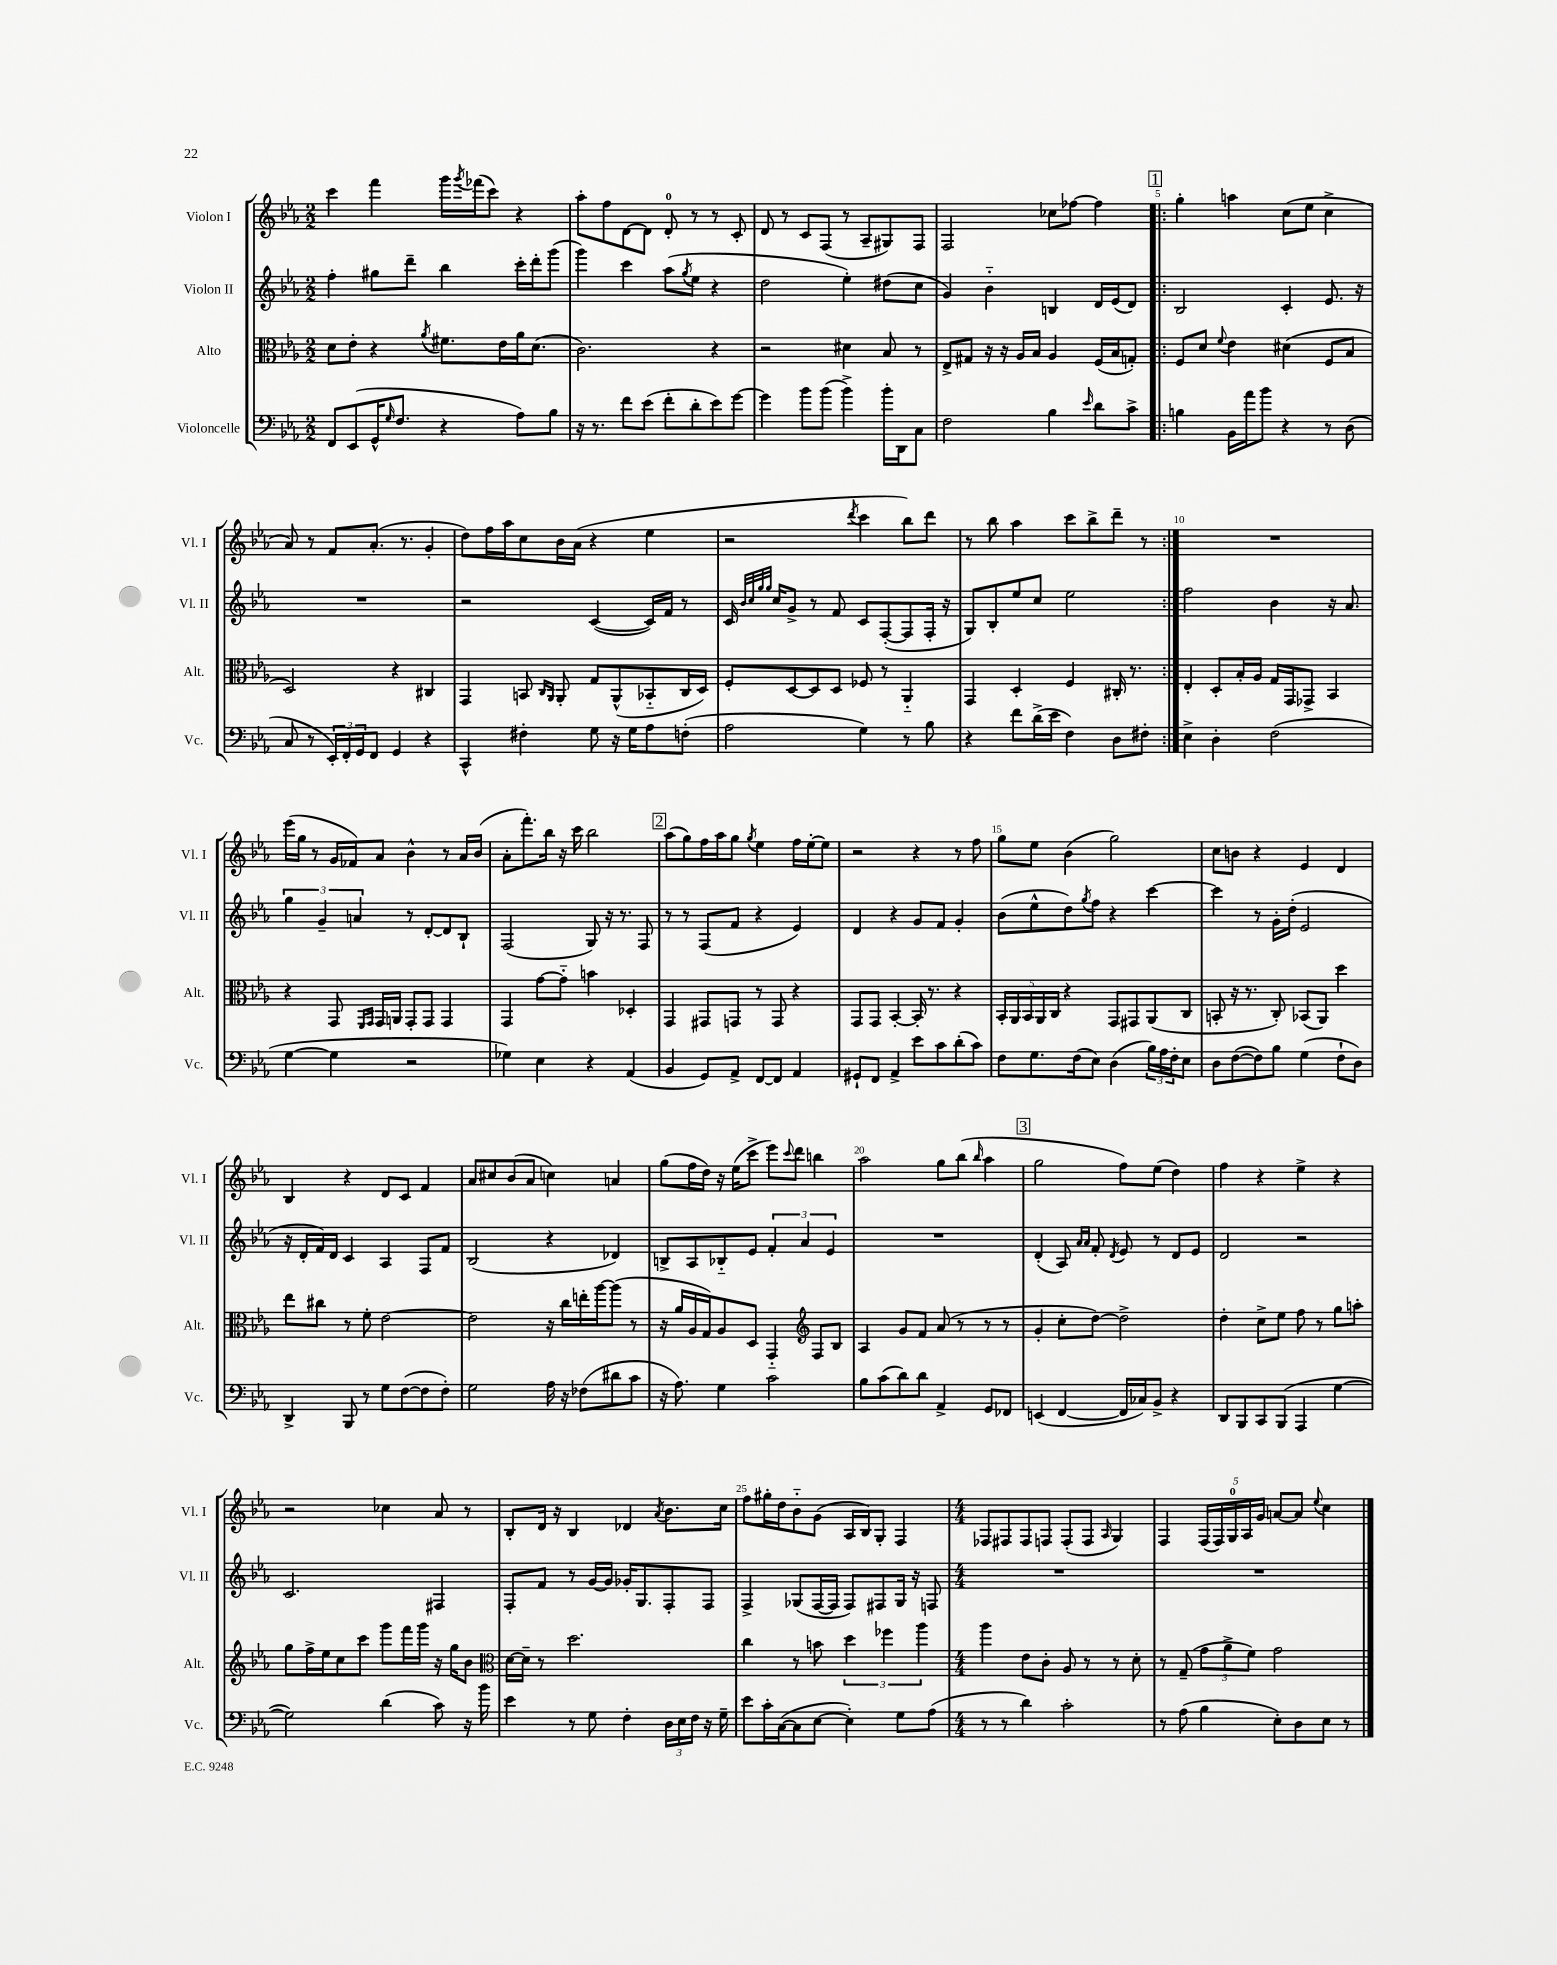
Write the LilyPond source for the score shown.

<<
\new StaffGroup <<
\new Staff = "s0" \with { instrumentName = "Violon I" shortInstrumentName = "Vl. I" } {
    \clef treble \key ees \major \numericTimeSignature \time 2/2
    c'''4 f'''4 g'''16 \acciaccatura { g'''8 } fes'''16( c'''8) r4 |
    aes''8-. f''8 d'8~ d'8 d'8-0-. r8 r8 c'8-. |
    d'8 r8 c'8 f8( r8 aes8-- gis8) f8 |
    f2 ces''8 fes''8~ fes''4 |
    \repeat volta 2 { \mark \markup { \box "1" } g''4-. a''4 c''8( ees''8 c''4-> |
    aes'8) r8 f'8 aes'8.-.( r8. g'4-. |
    d''8) f''16 aes''16 c''8 bes'16 aes'16( r4 ees''4 |
    r2 \acciaccatura { d'''8 } c'''4 bes''8) d'''8 |
    r8 bes''8 aes''4 c'''8 bes''8-> d'''8-- r8 | }
    R1 |
    ees'''16( g''16 r8 g'16 fes'16) aes'8 bes'4-^ r8 aes'16 bes'16( |
    aes'8-. f'''8.-.) bes''16 r16 c'''16 bes''2 |
    \mark \markup { \box "2" } aes''8( g''8) f''16 aes''16 g''8 \acciaccatura { g''8 } ees''4 f''16 ees''16~-. ees''8 |
    r2 r4 r8 f''8 |
    g''8 ees''8 bes'4( g''2) |
    c''8 b'8 r4 ees'4 d'4 |
    bes4 r4 d'8 c'8 f'4 |
    aes'8 cis''8 bes'8( aes'8 c''4) a'4 |
    g''8( f''16 d''16) r16 ees''16( c'''8-> ees'''8) \appoggiatura { c'''8 } d'''8 b''4 |
    aes''2 g''8 bes''8( \grace { bes''16 } aes''4 |
    \mark \markup { \box "3" } g''2 f''8) ees''8( d''4) |
    f''4 r4 ees''4-> r4 |
    r2 ces''4 aes'8 r8 |
    bes8-. d'16 r16 bes4 des'4 \acciaccatura { aes'8 } bes'8. c''16 |
    f''8 gis''16-. d''16 bes'8-_ g'8( aes16 bes16) g8-. f4 |
    \numericTimeSignature \time 4/4 fes8 fis8 fis8 f8 f8-.( f8 \grace { aes16 } g4) |
    f4 \tuplet 5/4 { f16( f16) g16-0 aes16 g'16 } a'8~ a'8 \appoggiatura { ees''8 } c''4 \bar "|." |
}
\new Staff = "s1" \with { instrumentName = "Violon II" shortInstrumentName = "Vl. II" } {
    \clef treble \key ees \major \numericTimeSignature \time 2/2
    f''4-. gis''8 d'''8-- bes''4 c'''16-. d'''16-. g'''8( |
    g'''4) c'''4 aes''8( \acciaccatura { g''8 } ees''8 r4 |
    d''2 ees''4-.) dis''8( c''8 |
    g'4) bes'4-_ b4 d'16 ees'16( d'8) |
    \repeat volta 2 { \mark \markup { \box "1" } bes2 c'4-. ees'8. r16 |
    R1 |
    r2 c'4~( c'16) f'16 r8 |
    c'16 \grace { bes'32 c''32 g''32 g''32 } c''16 g'8-> r8 f'8 c'8 f8~-.( f8 f16-. r16 |
    g8) bes8-. ees''8 c''8 ees''2 | }
    f''2 bes'4 r16 aes'8. |
    \tuplet 3/2 { g''4 g'4-- a'4 } r8 d'8~-. d'8 bes8-! |
    f2( g8) r16 r8. f8 |
    \mark \markup { \box "2" } r8 r8 f8( f'8 r4 ees'4) |
    d'4 r4 g'8 f'8 g'4-. |
    bes'8( ees''8-^ d''8) \acciaccatura { g''8 } f''8 r4 c'''4~ |
    c'''4 r8 g'16-. d''16-.( ees'2 |
    r16 d'16-. f'16) d'16 c'4 aes4 f8 f'8 |
    bes2( r4 des'4) |
    b8-> aes8 bes8-_ ees'8 \tuplet 3/2 { f'4-. aes'4 ees'4 } |
    R1 |
    \mark \markup { \box "3" } d'4-.( aes8) \grace { aes'16 aes'16 } f'8-. \acciaccatura { d'8 } ees'8 r8 d'8 ees'8 |
    d'2 r2 |
    c'2. fis4 |
    f8-. f'8 r8 g'16~ g'16 ges'16-. g8. f8-. f8 |
    f4-> ges8( f16~ f16 f8) fis8 ges16 r16 f8 |
    \numericTimeSignature \time 4/4 R1 |
    R1 \bar "|." |
}
\new Staff = "s2" \with { instrumentName = "Alto" shortInstrumentName = "Alt." } {
    \clef alto \key ees \major \numericTimeSignature \time 2/2
    d'8 ees'8-. r4 \acciaccatura { aes'8 } fis'8. ees'16 aes'16 d'8.( |
    c'2.) r4 |
    r2 dis'4 bes8 r8 |
    ees8-> gis8 r16 r16 aes16 bes16 aes4 f16( bes16 g8-.) |
    \repeat volta 2 { \mark \markup { \box "1" } f8 d'8 \appoggiatura { f'8 } ees'4 dis'4( f8 bes8 |
    d2) r4 cis4 |
    g,4 b,8 \grace { c16 aes,16 } aes,8-. g8 aes,8-^( bes,8-_ c16 d16) |
    f8-. d8~ d8 d8 fes8 r8 aes,4-_ |
    g,4 d4-. f4 cis16-. r8. | }
    ees4-. d8-. bes16-. aes16 g16 g,16 ges,8-> bes,4 |
    r4 g,8 \grace { f,16 g,16 } g,16 a,16 g,8-. g,8 g,4 |
    g,4 g'8~ g'8-_ b'4 des4-. |
    \mark \markup { \box "2" } g,4 gis,8 g,8 r8 g,8 r4 |
    g,8 g,8 bes,4~-. bes,16-. r8. r4 |
    \tuplet 5/4 { bes,16-. aes,16 bes,16 aes,16 c16 } r4 g,8 gis,8 aes,8( c8 |
    b,8-. r16 r8. c8-.) bes,8( aes,8) d''4 |
    ees''8 cis''8 r8 f'8-. ees'2~ |
    ees'2 r16 c''16 e''16-. aes''16~ aes''8( r8 |
    r16 aes'16 aes16 g16) aes8 d8 g,4-_ \clef treble f8 bes8 |
    aes4 g'8 f'8 aes'8( r8 r8 r8 |
    \mark \markup { \box "3" } g'4-. c''8-. d''8~) d''2-> |
    d''4-. c''8-> ees''8 f''8 r8 g''8 a''8-. |
    g''8 f''16-> ees''16 c''8 c'''8 g'''8 f'''16 g'''16 r16 g''16 bes'8 |
    \clef alto d'16~ d'16-- r8 d''2. |
    c''4 r8 b'8 \tuplet 3/2 { d''4 fes''4 aes''4 } |
    \numericTimeSignature \time 4/4 aes''4 ees'8 c'8-. aes8 r8 r8 d'8-. |
    r8 g8--( \tuplet 3/2 { g'8 aes'8-> f'8) } g'2 \bar "|." |
}
\new Staff = "s3" \with { instrumentName = "Violoncelle" shortInstrumentName = "Vc." } {
    \clef bass \key ees \major \numericTimeSignature \time 2/2
    f,8 ees,8( g,16-^ \grace { g16 } f8. r4 aes8) bes8 |
    r16 r8. f'8 ees'8( f'8-. d'8-. ees'8) g'8~ |
    g'4 bes'8 bes'8( bes'4->) bes'16-. d,16 c8 |
    f2 bes4 \grace { ees'16 } d'8 c'8-> |
    \repeat volta 2 { \mark \markup { \box "1" } b4 bes,16 aes'16 bes'8 r4 r8 d8( |
    c8 r8 \tuplet 3/2 { ees,16-.) f,16-. g,16 } f,8 g,4 r4 |
    c,4-^ fis4-. g8 r16 g16 aes8 f8-.( |
    aes2 g4) r8 bes8 |
    r4 f'8 d'16->( ees'16 f4) d8 fis8-. | }
    ees4-> d4-. f2( |
    g4~ g4 r2 |
    ges4) ees4 r4 aes,4( |
    \mark \markup { \box "2" } bes,4 g,8) aes,8-> f,8~ f,8 aes,4 |
    gis,8-! f,8 aes,4-> ees'8 c'8 d'8-.( c'8) |
    f8 g8. f16( ees8) d4( \tuplet 3/2 { bes16) aes16 f16-. } ees8 |
    d8 f8~( f8) bes8 g4( f8-! d8) |
    d,4-> bes,,8 r8 g8 f8~( f8 f8-.) |
    g2 aes16 r16 fes8( dis'8 c'8 |
    r16 aes8.) g4 c'2 |
    bes8 c'8( d'8) d'8 aes,4-> g,8 fes,8 |
    \mark \markup { \box "3" } e,4( f,4~ f,16 ces16) bes,8-> r4 |
    d,8 bes,,8 c,8 bes,,8( aes,,4 g4~ |
    g2) d'4( c'8) r16 bes'16 |
    ees'4 r8 g8 f4-. \tuplet 3/2 { d16 ees16 f16 } r16 g16-- |
    ees'8 c'16-. c16~( c8 ees8~ ees4-.) g8 aes8( |
    \numericTimeSignature \time 4/4 r8 r8 d'4) c'2-. |
    r8 aes8( bes4 ees8-.) d8 ees8 r8 \bar "|." |
}
>>
>>
\layout { \context { \Score \override BarNumber.break-visibility = ##(#f #t #t) barNumberVisibility = #(every-nth-bar-number-visible 5) } }
